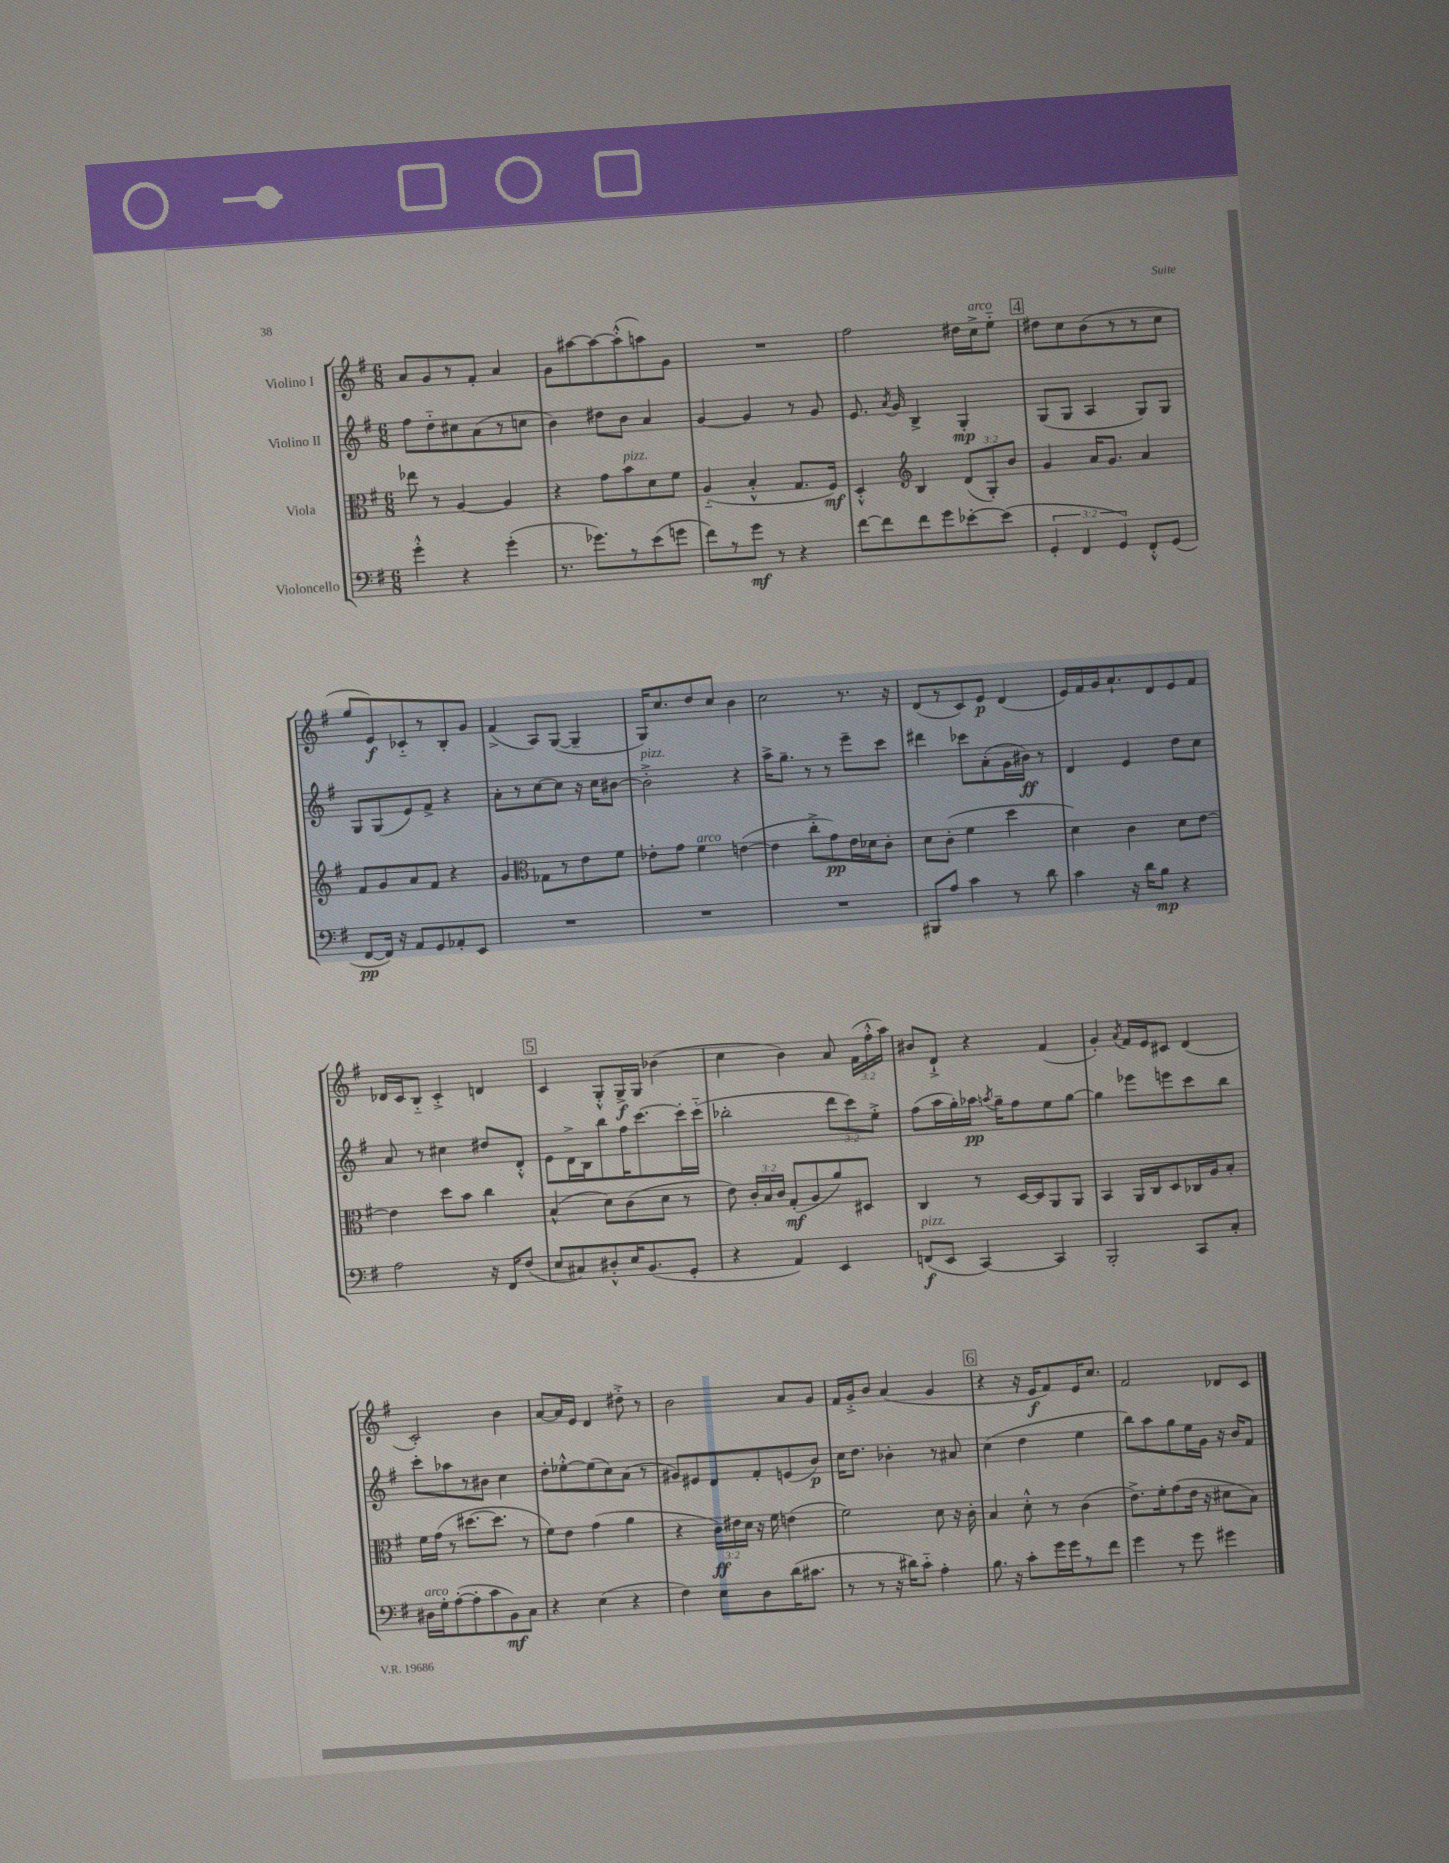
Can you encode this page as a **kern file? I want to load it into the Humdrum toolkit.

**kern	**kern	**kern	**kern
*staff4	*staff3	*staff2	*staff1
*clefF4	*clefC3	*clefG2	*clefG2
*k[f#]	*k[f#]	*k[f#]	*k[f#]
*M6/8	*M6/8	*M6/8	*M6/8
4g'^^\	8ee-\	8ff#\L	8a/L
.	8r	8dd'~\	8g/
4r	[4A/	8cc#\	8r
.	.	(8a\	8f#'/J
(4g'\	4A/]	8r	4a/
.	.	8cc\J	.
=	=	=	=
8.r	4r	4b\)	8g\L
.	.	.	[8aa#\
8.g-\L)	.	.	.
.	8g\L	8dd#\L	8aa#\_
8r	8b\	8b\J	(8aa#'^^\]
(8e\	8d\	4a/	8aa\)
8g\J	8f#\J	.	8g\J
=	=	=	=
8f#\L)	(4A'~/	[4g/	2.r
8r	.	.	.
8g\J	4B'^^/	4g/]	.
8r	.	.	.
4r	8.G/L	8r	.
.	.	8g/	.
.	16F#/Jk)	.	.
=	=	=	=
[8f#\L	4D'^^/	8.e/	2ff#\
8f#\]	.	.	.
.	.	8qa/	.
.	.	16g/	.
*	*clefG2	*	*
8f#\	4B/	4B^/	.
8g\	.	.	.
[8e-'\	(12d/L	4G'/	16dd#\LL
.	.	.	16cc^\J
.	12G'/)	.	.
(8e-\]J	.	.	8ee'~\J
.	12b/J	.	.
=	=	=	=
6GG'/	4g/	(8G/L	8dd#\L
.	.	8G/J	8cc\
6FF#/	.	.	.
.	16a/LK	4A/	(8b\
.	8.g/J	.	.
6GG/)	.	.	.
.	.	.	8r
8FF#'^^/L	4a/	8G/L)	8r
(8GG/J	.	8G/J	8cc\J
=	=	=	=
[8FF#/L	8f#/L	8G/L	8gg/L
16FF#/]Jk)	8g/	(8G/	8e/)
16r	.	.	.
8AA/L	8a/	8e/)	8c-'~/
8GG/	8f#/J	8f#^/J	8r
8AA-'/	4r	4r	8B'/
8EE/J	.	.	8g/J
=	=	=	=
2.r	4g/	8a'\L	(4f#^/
.	.	8r	.
*	*clefC3	*	*
.	8G-\L	[8cc\	8A/L)
.	8r	8cc\]J	([8G/J
.	8e\	16r	4G~/]
.	.	16cc\LK	.
.	8f#\J	[8b#\J	.
=	=	=	=
2.r	8e-'\L	2b#'^\]	16G/LK)
.	.	.	8.cc/
.	8g\J	.	.
.	4f#\	.	8dd/
.	.	.	8cc/J
.	([4e\	4r	4b\
=	=	=	=
2.r	4e\]	16aa^\LK	2cc\
.	.	8.gg~\J	.
.	8cc'^\L	8r	.
.	8g\)	8r	.
.	16e\L	8eee~\L	8.r
.	16d-\J	.	.
.	8c'\J	8ccc\J	.
.	.	.	16r
=	=	=	=
8BBB#/L	8d\L	4ddd#\	(8d/L
8A/J	(8c'\J	.	8r
4c\	4f#\	8ccc-\L	8c/)
.	.	(8a'\	8e/J
8r	4dd\	16g\L	(4d/
.	.	16b#\JJ)	.
8d\	.	8r	.
=	=	=	=
4c\	4d\)	4d/	16e/LL)
.	.	.	16f#/
.	.	.	16g/J
.	.	.	8.a`/
16r	4c\	4e/	.
16d\LK	.	.	.
8B\J	.	.	8d/
4r	8d\L	8dd\L	8e/
.	[8e\J	8cc\J	8f#/J
=	=	=	=
2A\	4e\]	8a/	16d-/LL
.	.	.	16c/J
.	.	8r	8B'~/J
.	8dd\L	4cc#\	4c'^/
.	8b\J	.	.
16r	4cc\	8dd#/L	4d/
16FF#/LK	.	.	.
(8F#/J	.	8d'^^/J	.
=	=	=	=
8E/L	(4B^^/	8e\L	4c/
8C#/)	.	16d^\L	.
.	.	16B\J	.
8D#'^^/	8d\L)	8bb\	8G'^^/L
16E/K	(8c\	16ff#\K	16G^/L
(8.BB/	.	[8.ccc\	16G/JJ
.	8d\J	.	(4b-\
8GG'/J	8r	16ccc'\]L	.
.	.	(16ccc'~\JJ	.
=	=	=	=
4r	8e\)	2bb-'\	4cc\
.	24c'/LL	.	.
.	24B/	.	.
.	24c/JJ	.	.
4AA/)	(8G'/L	.	4b\)
.	8A/	.	.
4EE/	8a/)	12ddd\L	8a/
.	.	12ccc\)	.
.	8D#/J	.	(24f#\LL
.	.	12ee'^\J	24ff#'^^\
.	.	.	24aa\JJ)
=	=	=	=
(8FF/L	4C/	(8ff#\L	8b#/L
8EE/J	.	16aa\L	8d`^/J
.	.	16gg'\)	.
[4CC/)	8r	16aa-\JJ	4r
.	.	8qaa/	.
.	.	16gg~\LK	.
.	[16D/LL	8ff#\	.
.	16D/]J	.	.
4CC/]	8AA/	8ee\	(4f#/
.	8AA/J	[8gg\J	.
=	=	=	=
2BBB'/	4BB/	4gg\]	4g'/)
.	.	.	8qa/
.	16AA/LL	8eee-\L	16f#/LL
.	16C/J	.	16e/J
.	8D/	8eee\	8c#/J
8CC/L	16C-/L	8ccc\	(4d/
.	16A/J	.	.
8C'/J	8B'/J	8bb\J	.
=	=	=	=
16D#\LL	16f#\LL	8ccc'\L	2c'/)
16G'\J	(16g\JJ	.	.
([8A'\	8r	8aa-\	.
8A'\]	[8.dd#\L	8r	.
8c\	.	8b#\J	.
.	8.dd#\]J	.	.
8BB\)	.	4cc\	4b\
8C\J	8r	.	.
=	=	=	=
4r	8f#\L)	8dd'\L	[8a/L
.	8e\J	[8ee-'^^\	16a/]L
.	.	.	16e/JJ
(4E\	(4g\	(8ee-\]	4d/
.	.	8cc\)	.
4r	4a\	(8a\J	8dd#'^\
.	.	8r	8r
=	=	=	=
4F#\)	4r	8g#/L)	2b\
.	.	8e#/	.
8E\L	24c\LL)	8d/	.
.	24e#\	.	.
.	24d\JJ	.	.
8D\	16r	8f#'/	.
.	16f#\	.	.
(16d\K	(4e\	(8e/	8a/L
8.c#\J	.	.	.
.	.	8b/J)	8g/J
=	=	=	=
8r	2f#\)	16cc\LK	16f#/LL
.	.	8.dd\J	16g'^/J
8r	.	.	8b/J
16r	.	4b-'\	(4a/
16d#\LK)	.	.	.
8c'~\J	.	.	.
4A'\	8d\	8r	4g/
.	16r	8a#/	.
.	16c'\	.	.
=	=	=	=
8.B\	4B/	(4cc\	4r
16r	.	.	.
8c'\L	8d'^^\	4dd\	16r
.	.	.	16e/LK
16g\L	8r	.	8f#/)
16g\J	.	.	.
8r	(4c\	4ee\	16e/K
.	.	.	8.cc/J
8f#\J	.	.	.
=	=	=	=
4g\	8.e^\L)	8bb\L)	2f#/
.	.	8aa\	.
.	16f#'\k	.	.
8r	(8g\	8gg\	.
8g\	16e\Jk	16ee\L	.
.	16r	16g\JJ	.
4g#\	8d#\L	16r	8d-/L
.	.	16b/LK	.
.	8B\J)	8f#/J	8c/J
==	==	==	==
*-	*-	*-	*-
